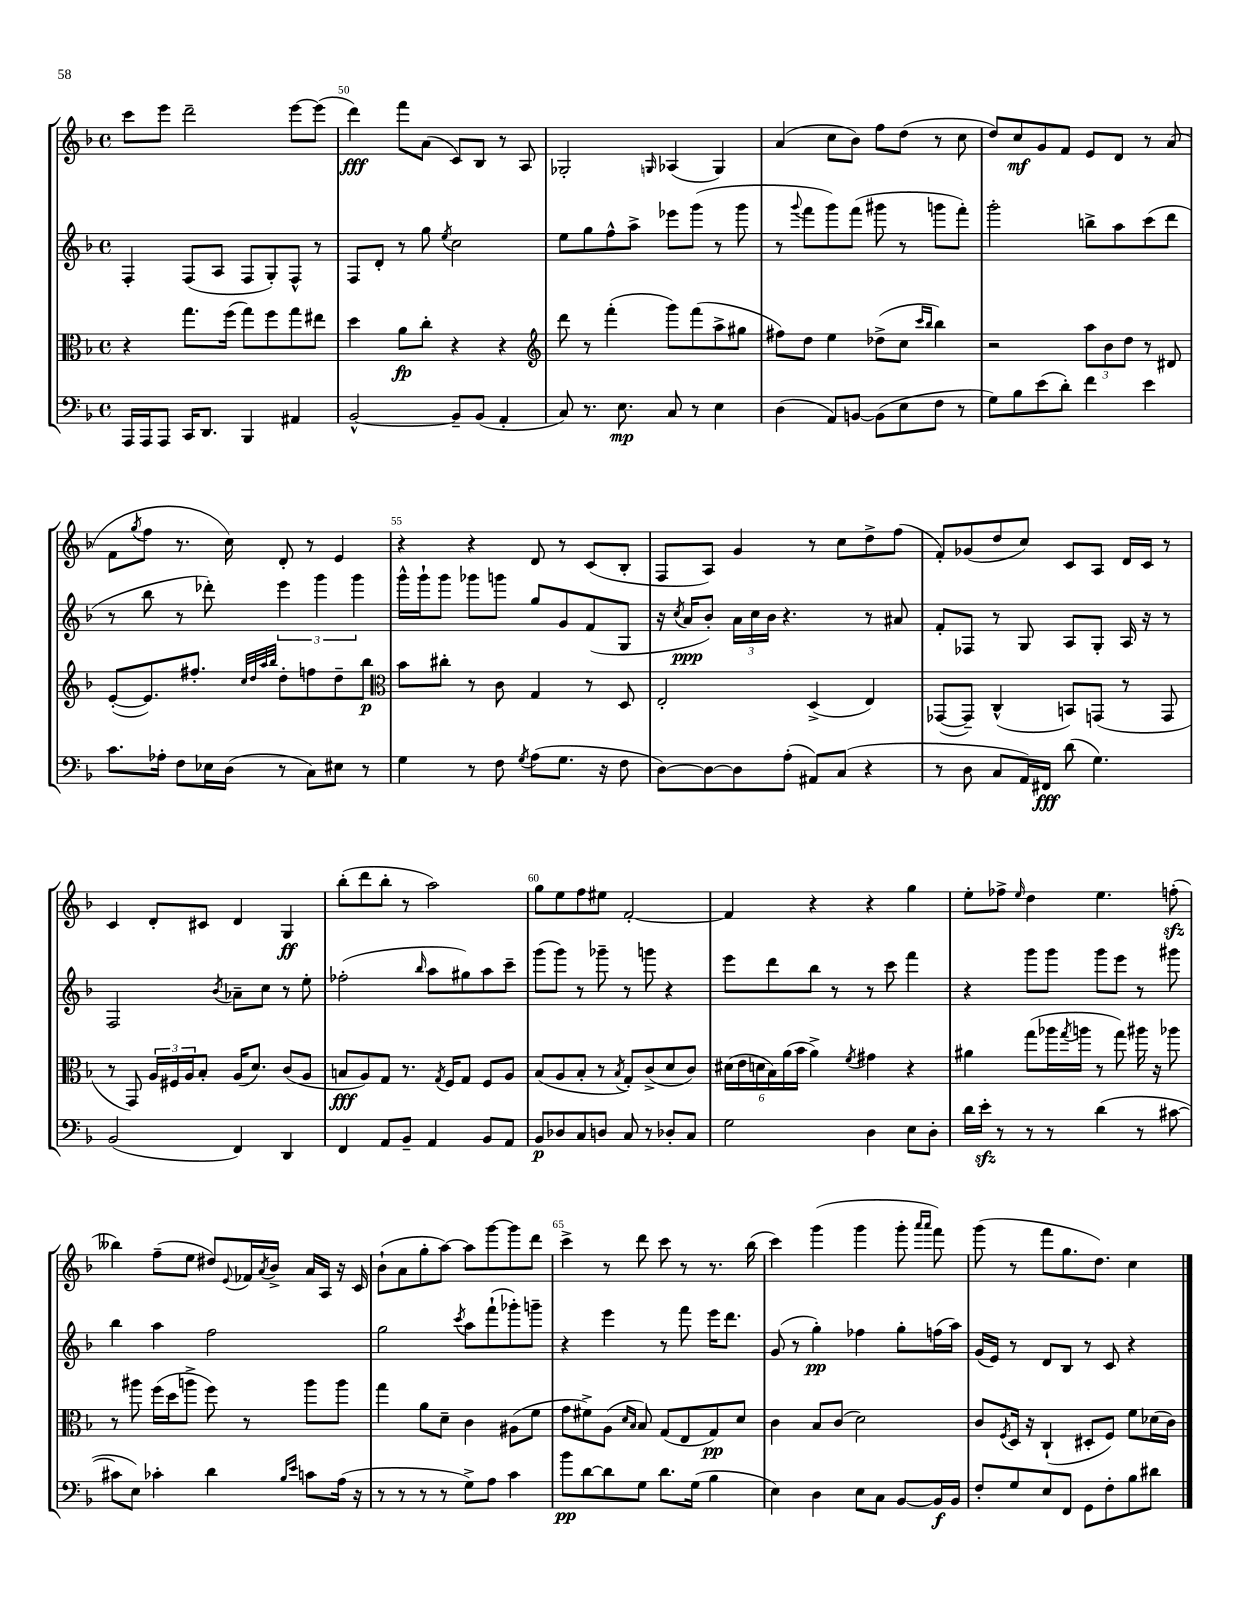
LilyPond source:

<<
\new StaffGroup <<
\new Staff = "s0" {
    \clef treble \key f \major \defaultTimeSignature \time 4/4
    c'''8 e'''8 d'''2-- e'''8~ e'''8( |
    d'''4\fff) f'''8 a'8( c'8) bes8 r8 a8 |
    ges2-. \grace { g16 } aes4( g4) |
    a'4( c''8 bes'8) f''8 d''8( r8 c''8 |
    d''8) c''8\mf g'8 f'8 e'8 d'8 r8 a'8( |
    f'8 \acciaccatura { g''8 } f''8 r8. c''16) d'8-. r8 e'4 |
    r4 r4 d'8 r8 c'8( bes8-. |
    f8 a8) g'4 r8 c''8 d''8-> f''8( |
    f'8-.) ges'8( d''8 c''8) c'8 a8 d'16 c'16 r8 |
    c'4 d'8-. cis'8 d'4 g4\ff |
    bes''8-.( d'''8 bes''8-. r8 a''2) |
    g''8 e''8 f''8 eis''8 f'2~-. |
    f'4 r4 r4 g''4 |
    e''8-. fes''8-> \grace { e''16 } d''4 e''4. f''8-.\sfz( |
    beses''4) f''8--( e''8 dis''8) \appoggiatura { e'8 } fes'16 \acciaccatura { a'8 } bes'16-> a'16 a16 r16 c'16 |
    bes'8-!( a'8 g''8-. a''8~) a''8 g'''8~ g'''8 d'''8 |
    c'''4-> r8 d'''8 c'''8 r8 r8. bes''16( |
    c'''4) g'''4( g'''4 g'''8-. \grace { a'''16 a'''16 } f'''8) |
    g'''8( r8 f'''8 g''8. d''8.) c''4 \bar "|." |
}
\new Staff = "s1" {
    \clef treble \key f \major \defaultTimeSignature \time 4/4
    f4-. f8( a8 f8 g8-.) f8-^ r8 |
    f8 d'8-. r8 g''8 \acciaccatura { e''8 } c''2 |
    e''8 g''8 f''8-^ a''8-> ees'''8 g'''8( r8 g'''8 |
    r8 \appoggiatura { g'''8 } f'''8 g'''8) f'''8( gis'''8 r8 g'''8 f'''8-.) |
    g'''2-. b''8-> a''8 c'''8( d'''8 |
    r8 bes''8 r8 des'''8-.) \tuplet 3/2 { e'''4 g'''4 g'''4 } |
    g'''16-^ g'''16-! g'''8 ges'''8 g'''8 g''8 g'8 f'8( g8 |
    r16 \acciaccatura { c''8 } a'16\ppp bes'8-.) \tuplet 3/2 { a'16 c''16 bes'16 } r4. r8 ais'8 |
    f'8-. fes8 r8 g8 a8 g8-. a16 r16 r8 |
    f2 \acciaccatura { bes'8 } aes'8-- c''8 r8 e''8-. |
    fes''2-.( \grace { bes''16 } a''8 gis''8) a''8 c'''8-- |
    g'''8( g'''8) r8 ges'''8-- r8 g'''8 r4 |
    e'''8 d'''8 bes''8 r8 r8 c'''8 f'''4 |
    r4 g'''8 g'''8 g'''8 e'''8 r8 gis'''8 |
    bes''4 a''4 f''2 |
    g''2 \acciaccatura { c'''8 } a''8 f'''8-!( ges'''8-.) g'''8-- |
    r4 e'''4 r8 f'''8 e'''16 d'''8. |
    g'8( r8 g''4-.\pp) fes''4 g''8-. f''16( a''16) |
    g'16( e'16) r8 d'8 bes8 r8 c'8 r4 \bar "|." |
}
\new Staff = "s2" {
    \clef alto \key f \major \defaultTimeSignature \time 4/4
    r4 g''8. f''16( g''8) f''8 g''8 eis''8 |
    d''4 a'8\fp c''8-. r4 r4 |
    \clef treble d'''8 r8 f'''4-.( g'''8) f'''8( a''8-> gis''8 |
    fis''8) d''8 e''4 des''8->( c''8 \grace { c'''16 bes''16 } bes''4) |
    r2 \tuplet 3/2 { a''8 bes'8 d''8 } r8 dis'8 |
    e'8~-.( e'8.) fis''8.-. \grace { c''32 d''32 a''32 bes''32 } d''8-. f''8 d''8-- bes''8\p |
    \clef alto bes'8 cis''8-. r8 c'8 g4 r8 d8 |
    e2-. d4->( e4) |
    ges,8~( ges,8--) c4-^( b,8) g,8( r8 g,8 |
    r8 g,8) \tuplet 3/2 { a16 fis16 a16 } bes8-. a16( d'8.) c'8( a8 |
    b8\fff a8) g8 r8. \acciaccatura { g8 } f16 g8 f8 a8 |
    bes8( a8 bes8-. r8 \acciaccatura { bes8 } g8-.) c'8->( d'8 c'8) |
    \tuplet 6/4 { dis'16( e'16 d'16 bes16) a'16( bes'16 } a'4->) \acciaccatura { f'8 } gis'4 r4 |
    ais'4 g''8( aes''16 \acciaccatura { g''8 } a''16 r8 g''8) ais''16 r16 aes''8 |
    r8 ais''8 f''16( d''16 a''8-> f''8) r8 a''8 a''8 |
    g''4 a'8 d'8-- c'4 ais8( f'8 |
    g'8 fis'8->) a8( \grace { d'16 bes16 } bes8) g8( e8 g8\pp) d'8 |
    c'4 bes8 c'8( d'2) |
    c'8 \acciaccatura { f8 } d16 r16 c4-!( dis8-. f8) f'8 des'16( c'16) \bar "|." |
}
\new Staff = "s3" {
    \clef bass \key f \major \defaultTimeSignature \time 4/4
    a,,16 a,,16 a,,8 c,16 d,8. bes,,4 ais,4 |
    bes,2~-^ bes,8-- bes,8( a,4-. |
    c8) r8. e8.\mp c8 r8 e4 |
    d4( a,8) b,8~ b,8( e8 f8 r8 |
    g8) bes8 e'8( d'8-.) f'4 e'4 |
    c'8. aes16-. f8 ees16 d16( r8 c8) eis8 r8 |
    g4 r8 f8 \acciaccatura { g8 } a8( g8. r16 f8 |
    d8~) d8~ d8 a8-.( ais,8) c8( r4 |
    r8 d8 c8 a,16) fis,16\fff d'8( g4.) |
    bes,2( f,4) d,4 |
    f,4 a,8 bes,8-- a,4 bes,8 a,8 |
    bes,8\p des8 c8 d8 c8 r8 des8-. c8 |
    g2 d4 e8 d8-. |
    d'16 e'16-.\sfz r8 r8 r8 d'4( r8 cis'8~ |
    cis'8 e8) ces'4-. d'4 \grace { bes16 e'16 } c'8 a16( r16 |
    r8 r8 r8 r8 g8->) a8 c'4 |
    bes'8\pp d'8~ d'8 g8 d'8. g16( bes4 |
    e4) d4 e8 c8 bes,8~ bes,16\f bes,16 |
    f8-. g8 e8 f,8 g,8 f8-. bes8 dis'8 \bar "|." |
}
>>
>>
\layout { \context { \Score currentBarNumber = #49 \override BarNumber.break-visibility = ##(#f #t #t) barNumberVisibility = #(every-nth-bar-number-visible 5) } }
